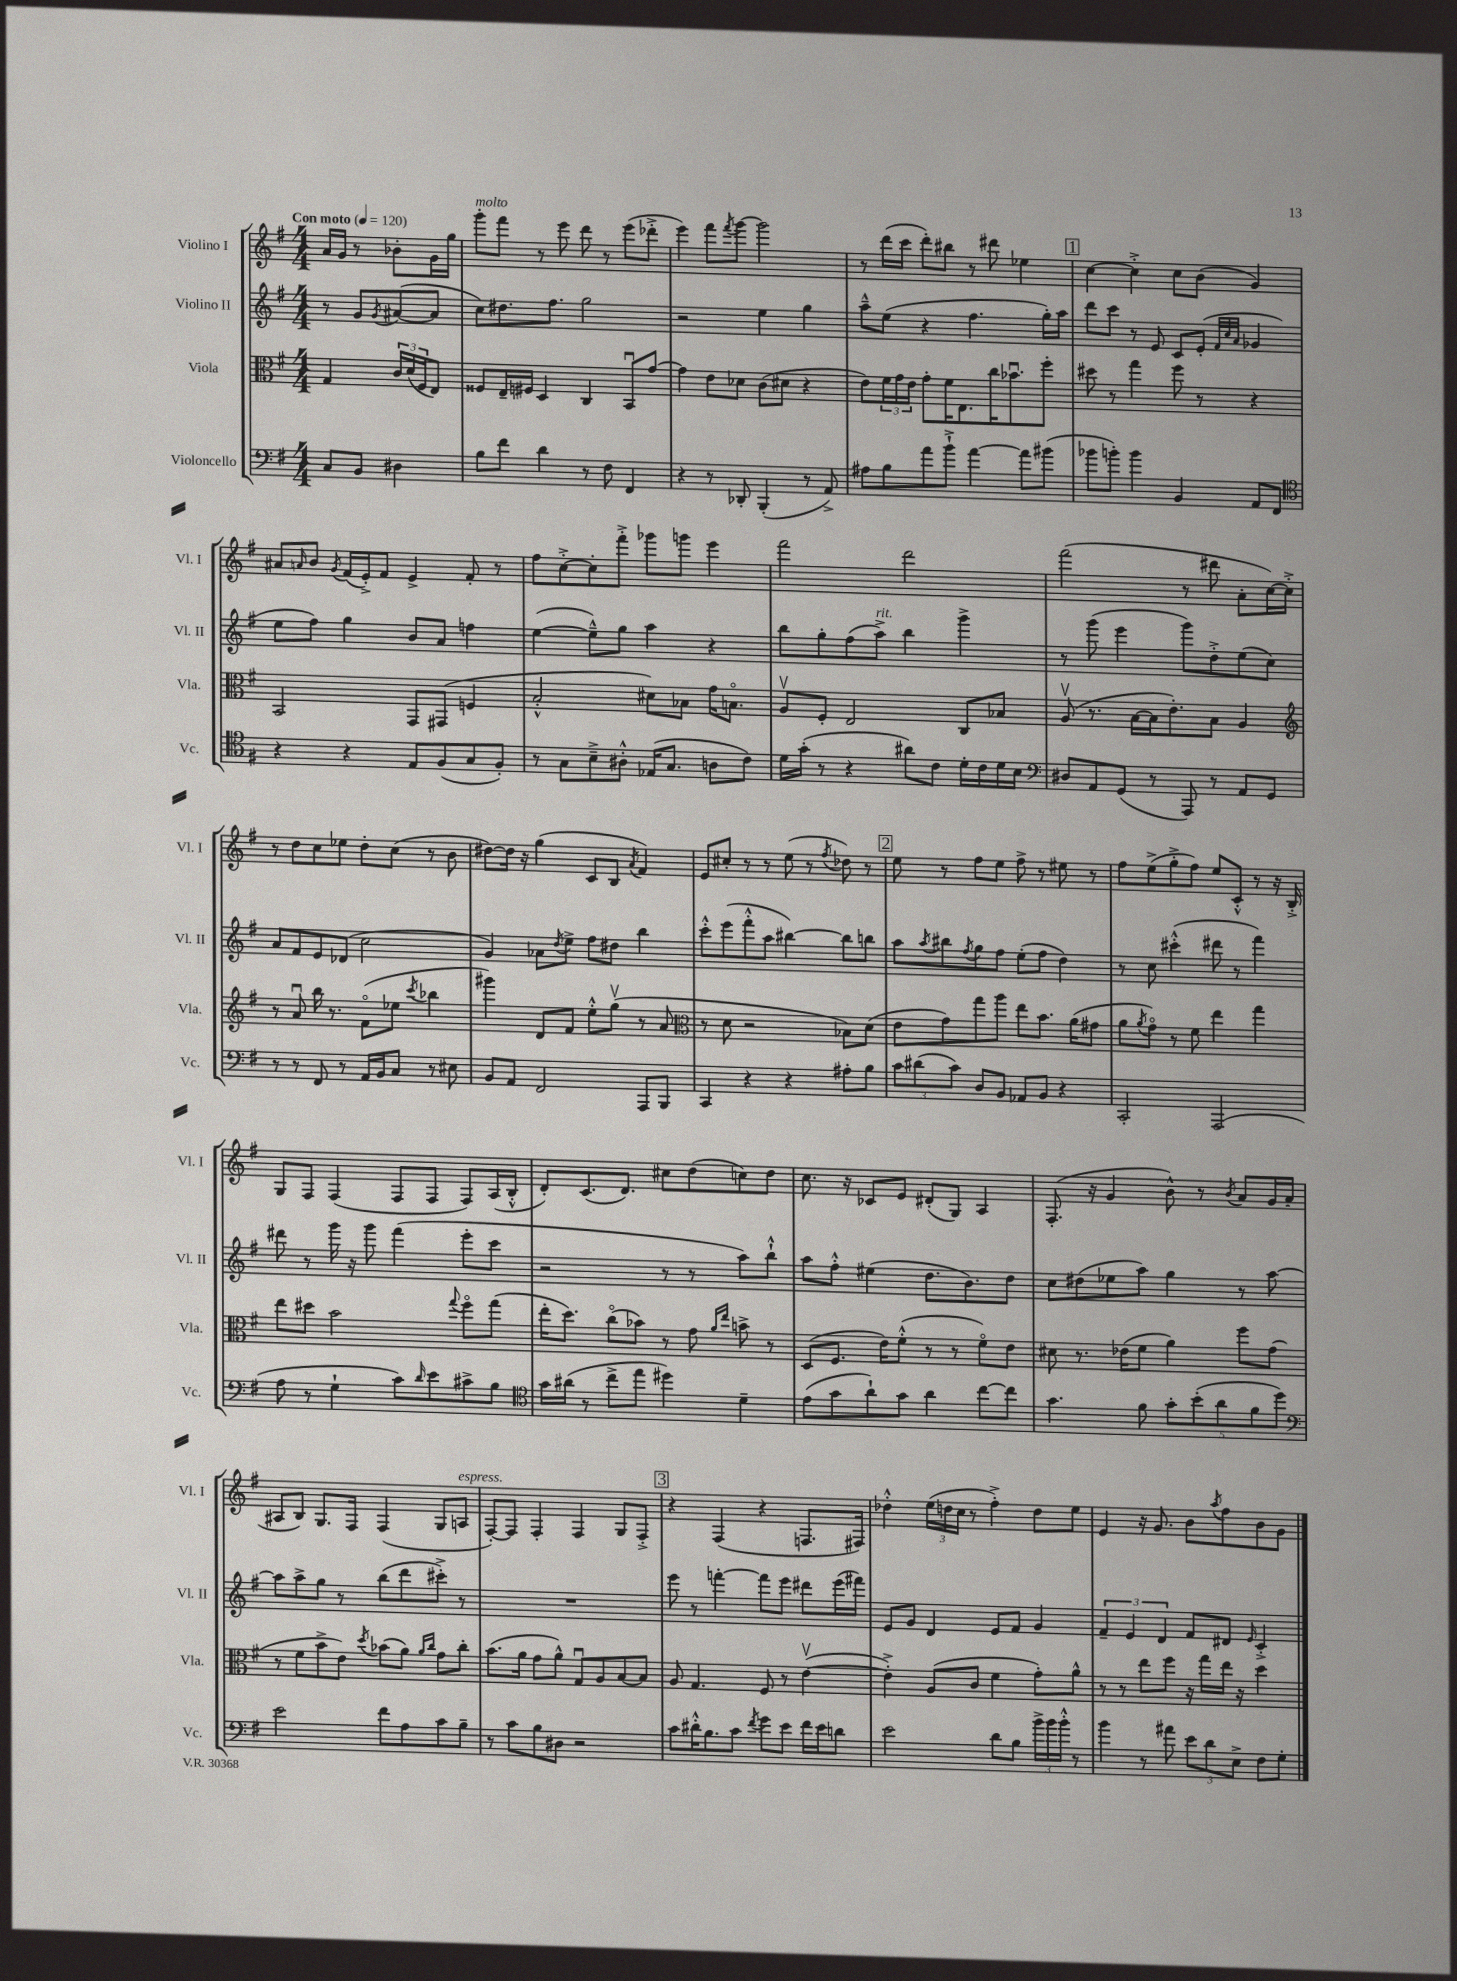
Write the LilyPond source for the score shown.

<<
\new StaffGroup <<
\new Staff = "s0" \with { instrumentName = "Violino I" shortInstrumentName = "Vl. I" } {
    \clef treble \key g \major \numericTimeSignature \time 4/4 \partial 2 \tempo "Con moto" 4 = 120
    a'16 g'16 r8 bes'8-. g'16 g''16 |
    g'''8-.^\markup { \italic "molto" } fis'''8 r8 e'''8 d'''8 r8 e'''8( des'''8-.-> |
    e'''4) fis'''8 \acciaccatura { fis'''8 } g'''8~ g'''2 |
    r8 d'''16( c'''16 d'''8-.) bis''8 r8 dis'''8 ees''4 |
    \mark \markup { \box "1" } c''4~ c''4-.-> c''8 b'8( g'4) |
    ais'8 \grace { a'16 } b'8 \acciaccatura { g'8 } fis'16( e'16-.->) fis'8 e'4-> fis'8-. r8 |
    fis''8 c''8~-.-> c''8-. fis'''8-.-> ges'''8 g'''8 e'''4 |
    fis'''2 d'''2 |
    fis'''2( r8 dis'''8 a'8-. c''16~) c''16-.-> |
    r8 d''8 c''8 ees''8 d''8-. c''8( r8 b'8 |
    dis''8~) dis''16 r16 g''4( c'8 b8 \acciaccatura { a'8 } fis'4) |
    e'8 cis''8-. r8 r8 e''8( r8 \acciaccatura { fis''8 } des''8) r8 |
    \mark \markup { \box "2" } e''8 r8 fis''8 e''8 fis''8-> r8 eis''8 r8 |
    fis''8 e''8->( g''8-.-> fis''8) e''8 c'8-.-^ r8 r16 b16-.-> |
    g8 fis8 fis4( fis8 fis8 fis8) a16( b16-.-^ |
    d'8-.) c'8.( d'8.) cis''8 d''8( c''8) d''8 |
    c''8. r16 ces'8 e'8 dis'8-.( g8) a4 |
    fis8.-.( r16 g'4 b'8-^) r8 \acciaccatura { b'8 } a'8 g'16 a'16( |
    ais8 b8) g8. fis16 fis4( g8 a8^\markup { \italic "espress." } |
    fis8~-.) fis8 fis4-. fis4 g8 fis8-.-> |
    \mark \markup { \box "3" } r4 fis4( r4 f8. fis16) |
    des''4-.-^ \tuplet 3/2 { e''16( d''16 c''16 } r8 fis''4-.->) d''8 e''8 |
    e'4 r16 g'8. b'8 \acciaccatura { a''8 } fis''8 b'8 g'8 \bar "|." |
}
\new Staff = "s1" \with { instrumentName = "Violino II" shortInstrumentName = "Vl. II" } {
    \clef treble \key g \major \numericTimeSignature \time 4/4 \partial 2
    r8 g'8 \acciaccatura { g'8 } ais'8~( ais'8 |
    c''8) dis''8. fis''8. g''2 |
    r2 e''4 g''4 |
    a''8---^ e''8( r4 fis''4. g''16-.) a''16 |
    \mark \markup { \box "1" } d'''8 c'''8 r8 e'8 c'8 e'8-.( \grace { fis'32 c''32 a'32 } ges'4 |
    e''8 fis''8) g''4 b'8 a'8 f''4 |
    e''4~( e''8---^) g''8 a''4 r4 |
    b''8 g''8-. fis''8( a''8->^\markup { \italic "rit." }) b''4 g'''4-> |
    r8 g'''8( e'''4 g'''8) d''8-.-> e''8( c''8) |
    a'8 fis'8 e'8 des'8( c''2 |
    g'4) aes'8 \acciaccatura { d''8 } e''8-> fis''8 dis''8 b''4 |
    c'''8-.-^ e'''8( fis'''8-.-^ a''8 bis''4~) bis''8 b''8 |
    \mark \markup { \box "2" } a''8 \acciaccatura { a''8 } bis''8 \acciaccatura { fis''8 } g''8 fis''8 e''8-.( fis''8 d''4) |
    r8 c''8 cis'''4-.-^( dis'''8 r8 fis'''4) |
    dis'''8 r8 g'''16 r16 g'''8 fis'''4( e'''8-. c'''8 |
    r2 r8 r8 a''8) b''8-!-^ |
    a''8 fis''8-.-^ eis''4( d''8. b'8.) d''8 |
    c''8 dis''8( ees''8 a''8) g''4 r8 a''8~ |
    a''8 a''8-> g''8 r8 b''8( d'''8 cis'''8-.->) r8 |
    R1 |
    \mark \markup { \box "3" } e'''8 r8 f'''4~-. f'''8 e'''8 dis'''8 e'''16( fis'''16) |
    e'8 g'8 d'4 e'8 fis'8 g'4 |
    \tuplet 3/2 { fis'4-- e'4 d'4 } fis'8 dis'8 \grace { e'16 } c'4-.-> \bar "|." |
}
\new Staff = "s2" \with { instrumentName = "Viola" shortInstrumentName = "Vla." } {
    \clef alto \key g \major \numericTimeSignature \time 4/4 \partial 2
    g4 \tuplet 3/2 { c'16 d'16( fis16 } e8) |
    fisis8 e16-- fis16 d4 c4 b,8\downbow g'8~ |
    g'4 e'8 des'8 c'8( dis'8 r4 |
    e'8) \tuplet 3/2 { fis'16 g'16 e'16 } g'8-. fis'16 e8. c''16 bes'8.\downbow fis''8-. |
    \mark \markup { \box "1" } dis''8 r8 g''4 fis''8 r8 r4 |
    b,2 g,8 gis,8( f4 |
    b2-.-^ dis'8) bes8 g'16 b8.\flageolet |
    a8\upbow fis8-. e2 c8 bes8 |
    a8\upbow( r8. b16~ b16 e'8.-.) b8 a4 |
    \clef treble r8 a'8\downbow b''16 r8. fis'8\flageolet( ees''8 \acciaccatura { c'''8 } bes''4 |
    gis'''4) d'8 fis'8 e''8-.-^ g''8\upbow( r8 a'8 |
    \clef alto r8 d'8 r2 bes8) d'8( |
    \mark \markup { \box "2" } e'8 g'8) g''8 a''8 e''8 b'8. a'16( gis'8 |
    a'8 \acciaccatura { a'8 } g'8\flageolet) r8 fis'8 e''4 g''4 |
    e''8 dis''8 b'2 \appoggiatura { g''8 } fis''8\flageolet g''8( |
    e''16-. d''8.) c''8\flageolet( bes'8) r8 g'8 \grace { a'16 e''16 } b'8-> r8 |
    d8( fis8. e'16) fis'8-.-^( r8 r8 fis'8\flageolet) e'8 |
    dis'8 r8. ees'16( fis'8 a'4) fis''8 g'8( |
    r8 fis'8 b'8-> e'8) \acciaccatura { d''8 } bes'8( a'8) \grace { a'16 c''16 } g'8 c''8-. |
    b'8.( a'16 g'8 a'8-^) g8\downbow a8 b8~ b8 |
    \mark \markup { \box "3" } a8 g4. fis8 r8 e'4~\upbow( |
    e'4-.->) a8( c'8 fis'4 g'8-.) a'8-^ |
    r8 r8 e''8 fis''8 r16 g''16 e''16 r16 d''4 \bar "|." |
}
\new Staff = "s3" \with { instrumentName = "Violoncello" shortInstrumentName = "Vc." } {
    \clef bass \key g \major \numericTimeSignature \time 4/4 \partial 2
    c8 b,8 dis4 |
    b8 fis'8 d'4 r8 fis8 fis,4 |
    r4 r8 des,8-. b,,4-.( r8 a,8->) |
    ais8 b8 a'8 b'8-!-> a'4~ a'8 bis'8( |
    \mark \markup { \box "1" } bes'8 b'8-.) b'4 b,4 a,8 fis,8 |
    \clef tenor r4 r4 e8 fis8( g8 fis8-.) |
    r8 g8 b8---> ais8-.-^ ees16( g8. a8 c'8) |
    d'16 g'16-.( r8 r4 ais'8) c'8 d'16-. c'16 d'16 b16 |
    \clef bass dis8 a,8 g,8( r8 a,,8) r8 a,8 g,8 |
    r8 r8 fis,8 r8 a,16 b,16 c8 r8 eis8 |
    b,8 a,8 fis,2 a,,8 b,,8 |
    c,4 r4 r4 ais8-. b8 |
    \mark \markup { \box "2" } \tuplet 3/2 { c'8 dis'8( c'8) } d8 b,8 aes,8 b,8 r4 |
    c,2-. a,,2( |
    a8 r8 g4-! c'8) \grace { d'16 } e'8 cis'8-> b8 |
    \clef tenor g'16 ais'16( r8 c''8-> e''8 dis''4) d'4-- |
    e'8( g'8 a'8-!) g'8 a'4 c''8~ c''8 |
    g'4. fis'8 \tuplet 5/4 { g'8-. b'8-.( a'8 fis'8 d''8) } |
    \clef bass e'2 fis'8 a8 c'8 b8-- |
    r8 c'8 b8 dis8 r2 |
    \mark \markup { \box "3" } c'8 dis'16-.-^ b8. c'8 \acciaccatura { fis'8 } g'8 e'8 fis'16 e'16 d'8 |
    e'2 d'8 b8 \tuplet 3/2 { b'16-> b'16 b'16-.-^ } r8 |
    b'4 r8 ais'8 \tuplet 3/2 { e'8 d'8 e8-> } fis8 g8-. \bar "|." |
}
>>
>>
\layout { \context { \Score \remove "Bar_number_engraver" } }
